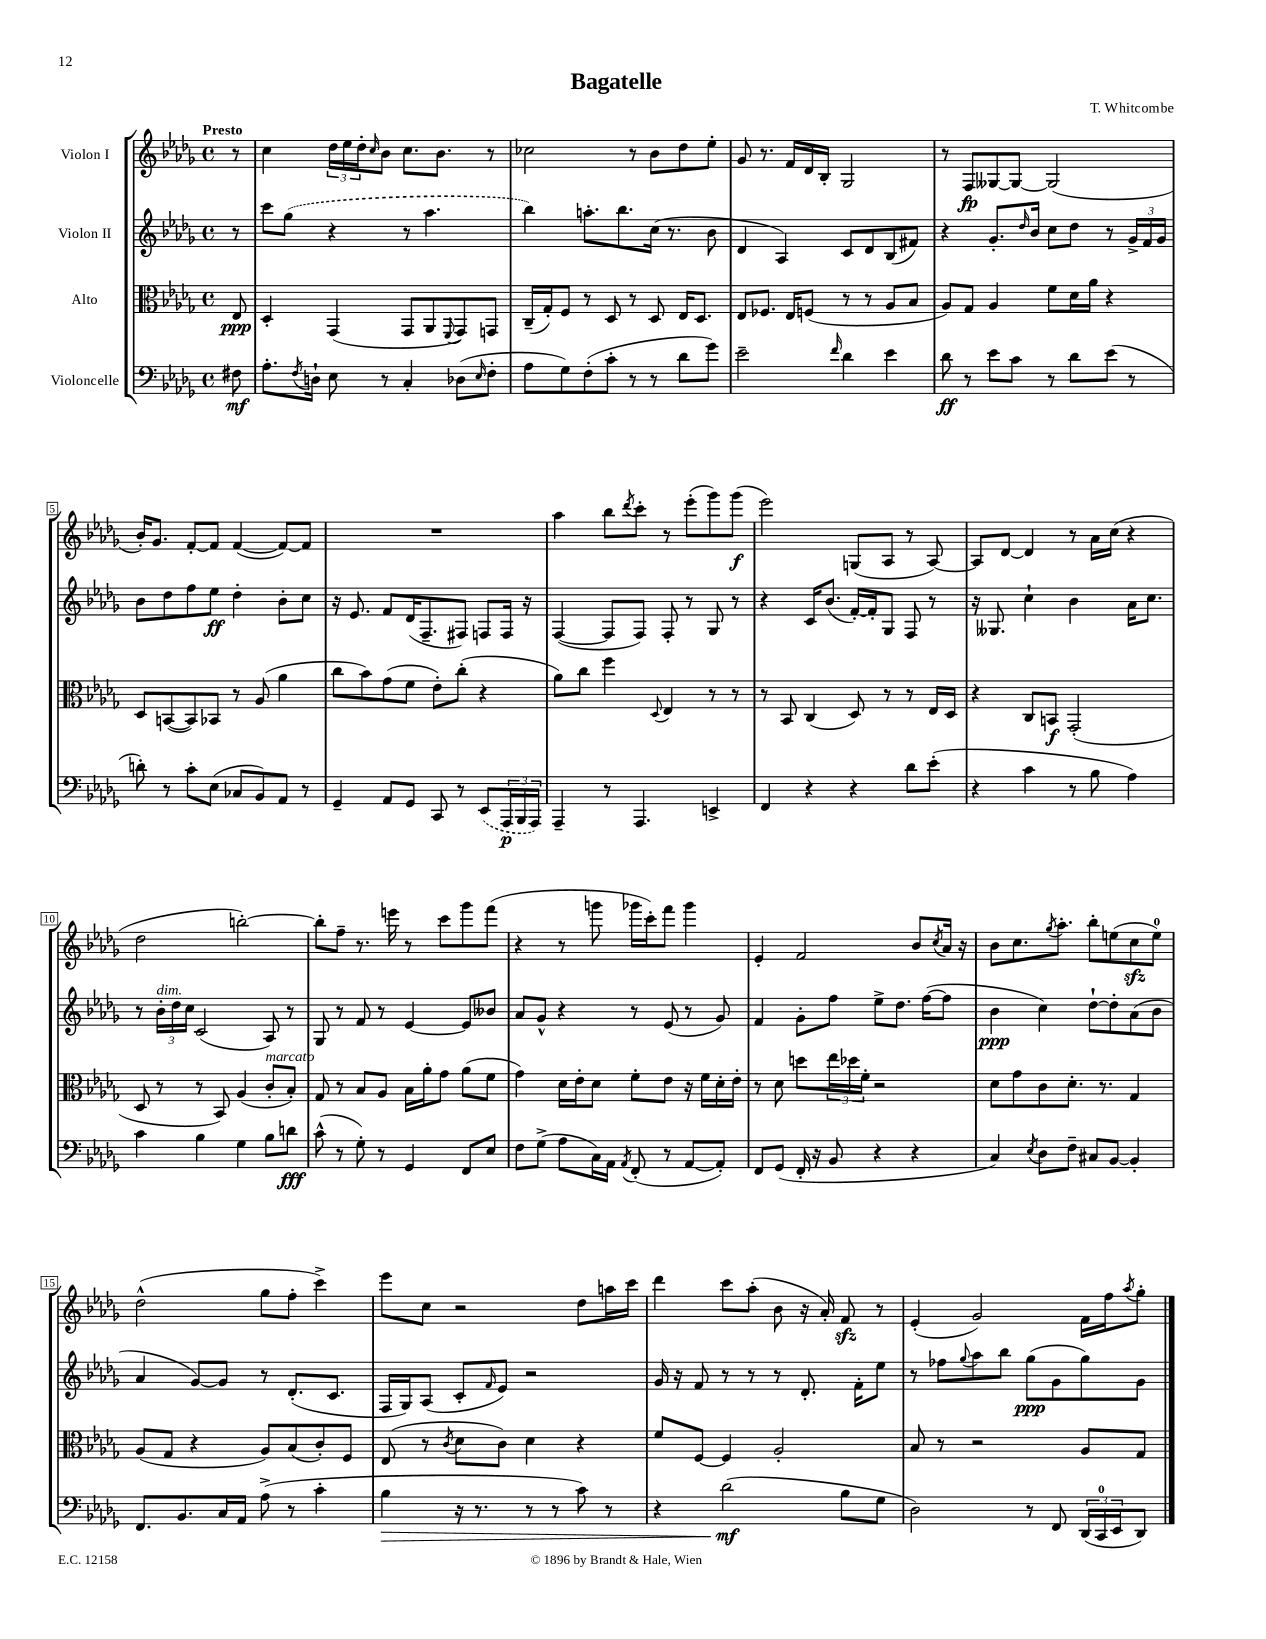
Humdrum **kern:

**kern	**dynam	**kern	**dynam	**kern	**dynam	**kern	**dynam
*part4	*part4	*part3	*part3	*part2	*part2	*part1	*part1
*staff4	*staff4	*staff3	*staff3	*staff2	*staff2	*staff1	*staff1
*I"Violoncelle	*	*I"Alto	*	*I"Violon II	*	*I"Violon I	*
*clefF4	*	*clefC3	*	*clefG2	*	*clefG2	*
*k[b-e-a-d-g-]	*	*k[b-e-a-d-g-]	*	*k[b-e-a-d-g-]	*	*k[b-e-a-d-g-]	*
*M4/4	*	*M4/4	*	*M4/4	*	*M4/4	*
*met(c)	*	*met(c)	*	*met(c)	*	*met(c)	*
=	=	=	=	=	=	=	=
!	!	!	!	!	!	!LO:TX:a:B:t=Presto	!
8F#X\	mf	8E-/	ppp	8r	.	8r	.
=1	=1	=1	=1	=1	=1	=1	=1
8.A-'\L	.	4D-'/	.	8ccc\L	.	4cc\	.
.	.	.	.	(8gg-\J	.	.	.
8qF/	.	.	.	.	.	.	.
16Dn`\Jk	.	.	.	.	.	.	.
8E-\	.	(4GG-/	.	4r	.	24dd-\LL	.
.	.	.	.	.	.	24ee-\	.
.	.	.	.	.	.	24dd-'\J	.
.	.	.	.	.	.	16qqcc/	.
8r	.	.	.	.	.	8b-\J	.
4C'/	.	8GG-/L	.	8r	.	8.cc\L	.
.	.	8AA-/	.	4.aa-\	.	.	.
.	.	.	.	.	.	8.b-\J	.
.	.	8qqFF/	.	.	.	.	.
(8D-X\L	.	8GG-/)	.	.	.	.	.
16qqE-/	.	.	.	.	.	.	.
8F'\J	.	8GGn/J	.	.	.	8r	.
=2	=2	=2	=2	=2	=2	=2	=2
8A-\L	.	(16C~/LL	.	4bb-\)	.	2cc-X\	.
.	.	16G-'/J)	.	.	.	.	.
8G-\)	.	8F/J	.	.	.	.	.
(8F'\	.	8r	.	8.aan'\L	.	.	.
8c'\J	.	8D-/	.	.	.	.	.
.	.	.	.	8.bb-\	.	.	.
8r	.	8r	.	.	.	8r	.
8r	.	8D-/	.	(16cc\Jk	.	8b-\L	.
.	.	.	.	8.r	.	.	.
8d-\L	.	16E-/KL	.	.	.	8dd-\	.
.	.	8.D-/J	.	.	.	.	.
8g-\J)	.	.	.	8b-\	.	8ee-'\J	.
=3	=3	=3	=3	=3	=3	=3	=3
2e-~\	.	8E-/L	.	4d-/	.	8g-/	.
.	.	8.F-X/J	.	.	.	8.r	.
.	.	.	.	4A-/)	.	.	.
.	.	16E-/KL	.	.	.	16f/LL	.
.	.	(8Fn/J	.	.	.	16d-/	.
.	.	.	.	.	.	16B-'/JJ	.
16qqf/	.	.	.	.	.	.	.
4d-\	.	8r	.	8c/L	.	2G-/	.
.	.	8r	.	8d-/	.	.	.
4e-\	.	8A-/L	.	(8B-/	.	.	.
.	.	8B-/J	.	8f#X/J)	.	.	.
=4	=4	=4	=4	=4	=4	=4	=4
8d-\	ff	8A-/L)	.	4r	.	8r	.
8r	.	8G-/J	.	.	.	8F/L	fp
8e-\L	.	4A-/	.	8.g-'/L	.	[8G--X/	.
8c\J	.	.	.	.	.	8G--/J_	.
.	.	.	.	16qqdd-/	.	.	.
.	.	.	.	16b-/Jk	.	.	.
8r	.	8f\L	.	8cc\L	.	(2G--/]	.
8d-\L	.	16d-\L	.	8dd-\J	.	.	.
.	.	16a-\JJ	.	.	.	.	.
(8e-\J	.	4r	.	8r	.	.	.
8r	.	.	.	24g-^/LL	.	.	.
.	.	.	.	24f/	.	.	.
.	.	.	.	24g-/JJ	.	.	.
!!LO:LB:g=z
=5	=5	=5	=5	=5	=5	=5	=5
8dn'\)	.	8D-/L	.	8b-\L	.	16b-'/KL)	.
.	.	.	.	.	.	8.g-/J	.
8r	.	([8BBn/	.	8dd-\	.	.	.
8c'\L	.	8BB/])	.	8ff\	.	[8f'/L	.
(8E-\J	.	8BB-X/J	.	8ee-\J	ff	8f/J]	.
8C-X/L	.	8r	.	4dd-'\	.	([4f/	.
8BB-/)	.	(8A-/	.	.	.	.	.
8AA-/J	.	4a-\	.	8b-'\L	.	8f/L_)	.
8r	.	.	.	8cc\J	.	8f/J]	.
=6	=6	=6	=6	=6	=6	=6	=6
4GG-~/	.	8cc\L	.	16r	.	1r	.
.	.	.	.	8.e-/	.	.	.
.	.	8b-\)	.	.	.	.	.
8AA-/L	.	(8g-\	.	8f/L	.	.	.
8GG-/J	.	8f\J	.	(16d-/K	.	.	.
.	.	.	.	8.F~/	.	.	.
8CC/	.	8e-'\L)	.	.	.	.	.
8r	.	(8cc'\J	.	8F#X/J)	.	.	.
(8EE-/L	.	4r	.	8Fn/L	.	.	.
24AAA-/L	p	.	.	16F/Jk	.	.	.
24BBB-/	.	.	.	.	.	.	.
.	.	.	.	16r	.	.	.
24AAA-/JJ)	.	.	.	.	.	.	.
=7	=7	=7	=7	=7	=7	=7	=7
4AAA-~/	.	8a-\L)	.	([4F/	.	4aa-\	.
.	.	8cc\J	.	.	.	.	.
8r	.	4ff\	.	8F/L]	.	8bb-\L	.
.	.	.	.	.	.	8qddd-/	.
4.AAA-/	.	.	.	8F/J)	.	8ccc'\J	.
.	.	8qqD-/	.	.	.	.	.
.	.	4E-/	.	8F'/	.	8r	.
.	.	.	.	8r	.	(8eee-'\L	.
4EEn^/	.	8r	.	8G-/	.	8ggg-\)	.
.	.	8r	.	8r	.	(8ggg-\J	f
=8	=8	=8	=8	=8	=8	=8	=8
4FF/	.	8r	.	4r	.	2eee-\)	.
.	.	8BB-/	.	.	.	.	.
4r	.	(4C/	.	16c/KL	.	.	.
.	.	.	.	(8.b-/J	.	.	.
4r	.	8D-/)	.	[16f'/LL)	.	(8Gn/L	.
.	.	.	.	16f'/J]	.	.	.
.	.	8r	.	8G-/J	.	8A-/J	.
8d-\L	.	8r	.	8F/	.	8r	.
(8e-'\J	.	16E-/LL	.	8r	.	[8A-/)	.
.	.	16D-/JJ	.	.	.	.	.
=9	=9	=9	=9	=9	=9	=9	=9
4r	.	4r	.	16r	.	8A-/L]	.
.	.	.	.	8.G--X/	.	.	.
.	.	.	.	.	.	[8d-/J	.
4c\	.	8C/L	.	4cc`\	.	4d-/]	.
.	.	8BBn/J	f	.	.	.	.
8r	.	(2GG-'/	.	4b-\	.	8r	.
8B-\	.	.	.	.	.	16a-\LL	.
.	.	.	.	.	.	(16cc\JJ	.
4A-\)	.	.	.	16a-\KL	.	4r	.
.	.	.	.	8.cc\J	.	.	.
!!LO:LB:g=z
=10	=10	=10	=10	=10	=10	=10	=10
4c\	.	8D-/	.	8r	.	2dd-\	.
!	!	!	!	!LO:TX:a:i:t=dim.	!	!	!
.	.	8r	.	24b-'\LL	.	.	.
.	.	.	.	24dd-\	.	.	.
.	.	.	.	24cc\JJ	.	.	.
4B-\	.	8r	.	(2c/	.	.	.
.	.	8BB-/)	.	.	.	.	.
4G-\	.	(4A-/	.	.	.	[2bbn'\)	.
!	!	!LO:TX:a:i:t=marcato	!	!	!	!	!
8B-\L	.	8c'/L	.	8A-/)	.	.	.
8dn\J	fff	8B-'/J)	.	8r	.	.	.
=11	=11	=11	=11	=11	=11	=11	=11
(8c^^\	.	8G-/	.	8G-/	.	8bb'\L]	.
8r	.	8r	.	8r	.	8ff~\J	.
8G-'\)	.	8B-/L	.	8f/	.	8.r	.
8r	.	8A-/J	.	8r	.	.	.
.	.	.	.	.	.	16eeen\	.
4GG-/	.	16B-\LL	.	[4e-/	.	8r	.
.	.	16a-'\J	.	.	.	.	.
.	.	8g-\J	.	.	.	8ccc\L	.
8FF/L	.	(8a-\L	.	8e-/L]	.	8ggg-\	.
8E-/J	.	8f\J	.	8b--X/J	.	(8fff\J	.
=12	=12	=12	=12	=12	=12	=12	=12
8F\L	.	4g-\)	.	8a-/L	.	4r	.
(8G-^\J	.	.	.	8g-^^/J	.	.	.
8A-\L	.	16d-\LL	.	4r	.	8r	.
.	.	16e-'\J	.	.	.	.	.
16C\L)	.	8d-\J	.	.	.	8gggn\	.
16AA-\JJ	.	.	.	.	.	.	.
8qAA-/	.	.	.	.	.	.	.
(8FF'/	.	8f'\L	.	8r	.	16ggg-X\LL	.
.	.	.	.	.	.	16ccc'\J)	.
8r	.	8e-\J	.	(8e-/	.	8fff\J	.
[8AA-/L	.	16r	.	8r	.	4ggg-\	.
.	.	16f\LL	.	.	.	.	.
8AA-'/J])	.	16d-'\	.	8g-/)	.	.	.
.	.	16e-'\JJ	.	.	.	.	.
=13	=13	=13	=13	=13	=13	=13	=13
8FF/L	.	8r	.	4f/	.	4e-'/	.
(8GG-/J	.	8d-\	.	.	.	.	.
16FF'/	.	8ddn\L	.	8g-'\L	.	2f/	.
16r	.	.	.	.	.	.	.
8BB-/	.	24ee-\L	.	8ff\J	.	.	.
.	.	24dd-X\	.	.	.	.	.
.	.	24f'\JJ	.	.	.	.	.
4r	.	2r	.	8ee-^\L	.	.	.
.	.	.	.	8.dd-\J	.	.	.
4r	.	.	.	.	.	8b-/L	.
.	.	.	.	([16ff\KL	.	.	.
.	.	.	.	.	.	8qcc/	.
.	.	.	.	8ff\J]	.	16a-/Jk	.
.	.	.	.	.	.	16r	.
=14	=14	=14	=14	=14	=14	=14	=14
4C/)	.	8d-\L	.	4b-\	ppp	8b-\L	.
.	.	8g-\	.	.	.	8.cc\	.
8qE-/	.	.	.	.	.	.	.
8D-\L	.	8c\	.	4cc\)	.	.	.
.	.	.	.	.	.	8qgg-/	.
.	.	.	.	.	.	8.aa-'\J	.
8F~\J	.	8.d-'\J	.	.	.	.	.
8C#X/L	.	.	.	[8dd-`\L	.	8bb-'\L	.
.	.	8.r	.	.	.	.	.
[8BB-/J	.	.	.	8dd-'\]	.	(8een\	.
4BB-'/]	.	4G-/	.	(8a-\	.	8cczz\	.
.	.	.	.	8b-\J	.	8ee\J)	.
!!LO:LB:g=z
=15	=15	=15	=15	=15	=15	=15	=15
8.FF/L	.	(8A-/L	.	4a-/	.	(2dd-^^\	.
.	.	8G-/J	.	.	.	.	.
8.BB-/	.	.	.	.	.	.	.
.	.	4r	.	[8g-/L)	.	.	.
16C/L	.	.	.	8g-/J]	.	.	.
16AA-/JJ	.	.	.	.	.	.	.
(8A-^\	.	8A-/L)	.	8r	.	8gg-\L	.
8r	.	(8B-/	.	(8.d-'/L	.	8ff'\J	.
4c'\	.	8c'/)	.	.	.	4ccc^\)	.
.	.	.	.	8.c/J	.	.	.
.	.	8F/J	.	.	.	.	.
=16	=16	=16	=16	=16	=16	=16	=16
!	!LO:HP:b	!	!	!	!	!	!
4B-\	>	(8E-/	.	16F/LL	.	8eee-\L	.
.	.	.	.	16G-/J)	.	.	.
.	.	8r	.	(8A-/J	.	8cc\J	.
.	.	8qc/	.	.	.	.	.
16r	.	8d-\L	.	8c'/L	.	2r	.
8.r	.	.	.	.	.	.	.
.	.	.	.	16qqf/	.	.	.
.	.	8c\J)	.	8e-/J)	.	.	.
8r	.	4d-\	.	2r	.	.	.
8r	.	.	.	.	.	.	.
8c\)	.	4r	.	.	.	8dd-\L	.
8r	.	.	.	.	.	16aan\L	.
.	.	.	.	.	.	16ccc\JJ	.
=17	=17	=17	=17	=17	=17	=17	=17
4r	.	8f/L	.	16g-/	.	4ddd-\	.
.	.	.	.	16r	.	.	.
.	.	[8F/J	.	8f/	.	.	.
(2d-\	mf	4F/]	.	8r	.	8ccc\L	.
.	.	.	.	8r	.	(8aa-'\J	.
.	.	2A-'/	.	8r	.	8b-\	.
.	.	.	.	8.d-'/	.	16r	.
.	.	.	.	.	.	16a-'/)	.
8B-\L	]	.	.	.	.	8fzz/	.
.	.	.	.	16f'\KL	.	.	.
8G-\J	.	.	.	8ee-\J	.	8r	.
=18	=18	=18	=18	=18	=18	=18	=18
2D-\)	.	8B-/	.	8r	.	(4e-'/	.
.	.	8r	.	8ff-X\L	.	.	.
.	.	.	.	8qqgg-/	.	.	.
.	.	2r	.	8aa-\	.	2g-/)	.
.	.	.	.	8bb-\J	.	.	.
8r	.	.	.	(8gg-\L	ppp	.	.
8FF/	.	.	.	8g-\	.	.	.
(24DD-/LL	.	8A-/L	.	8gg-\)	.	16f\LL	.
24CC/	.	.	.	.	.	.	.
.	.	.	.	.	.	16ff\J	.
24EE-/J	.	.	.	.	.	.	.
.	.	.	.	.	.	8qaa-/	.
8DD-/J)	.	8G-/J	.	8g-\J	.	8gg-'\J	.
==	==	==	==	==	==	==	==
*-	*-	*-	*-	*-	*-	*-	*-
